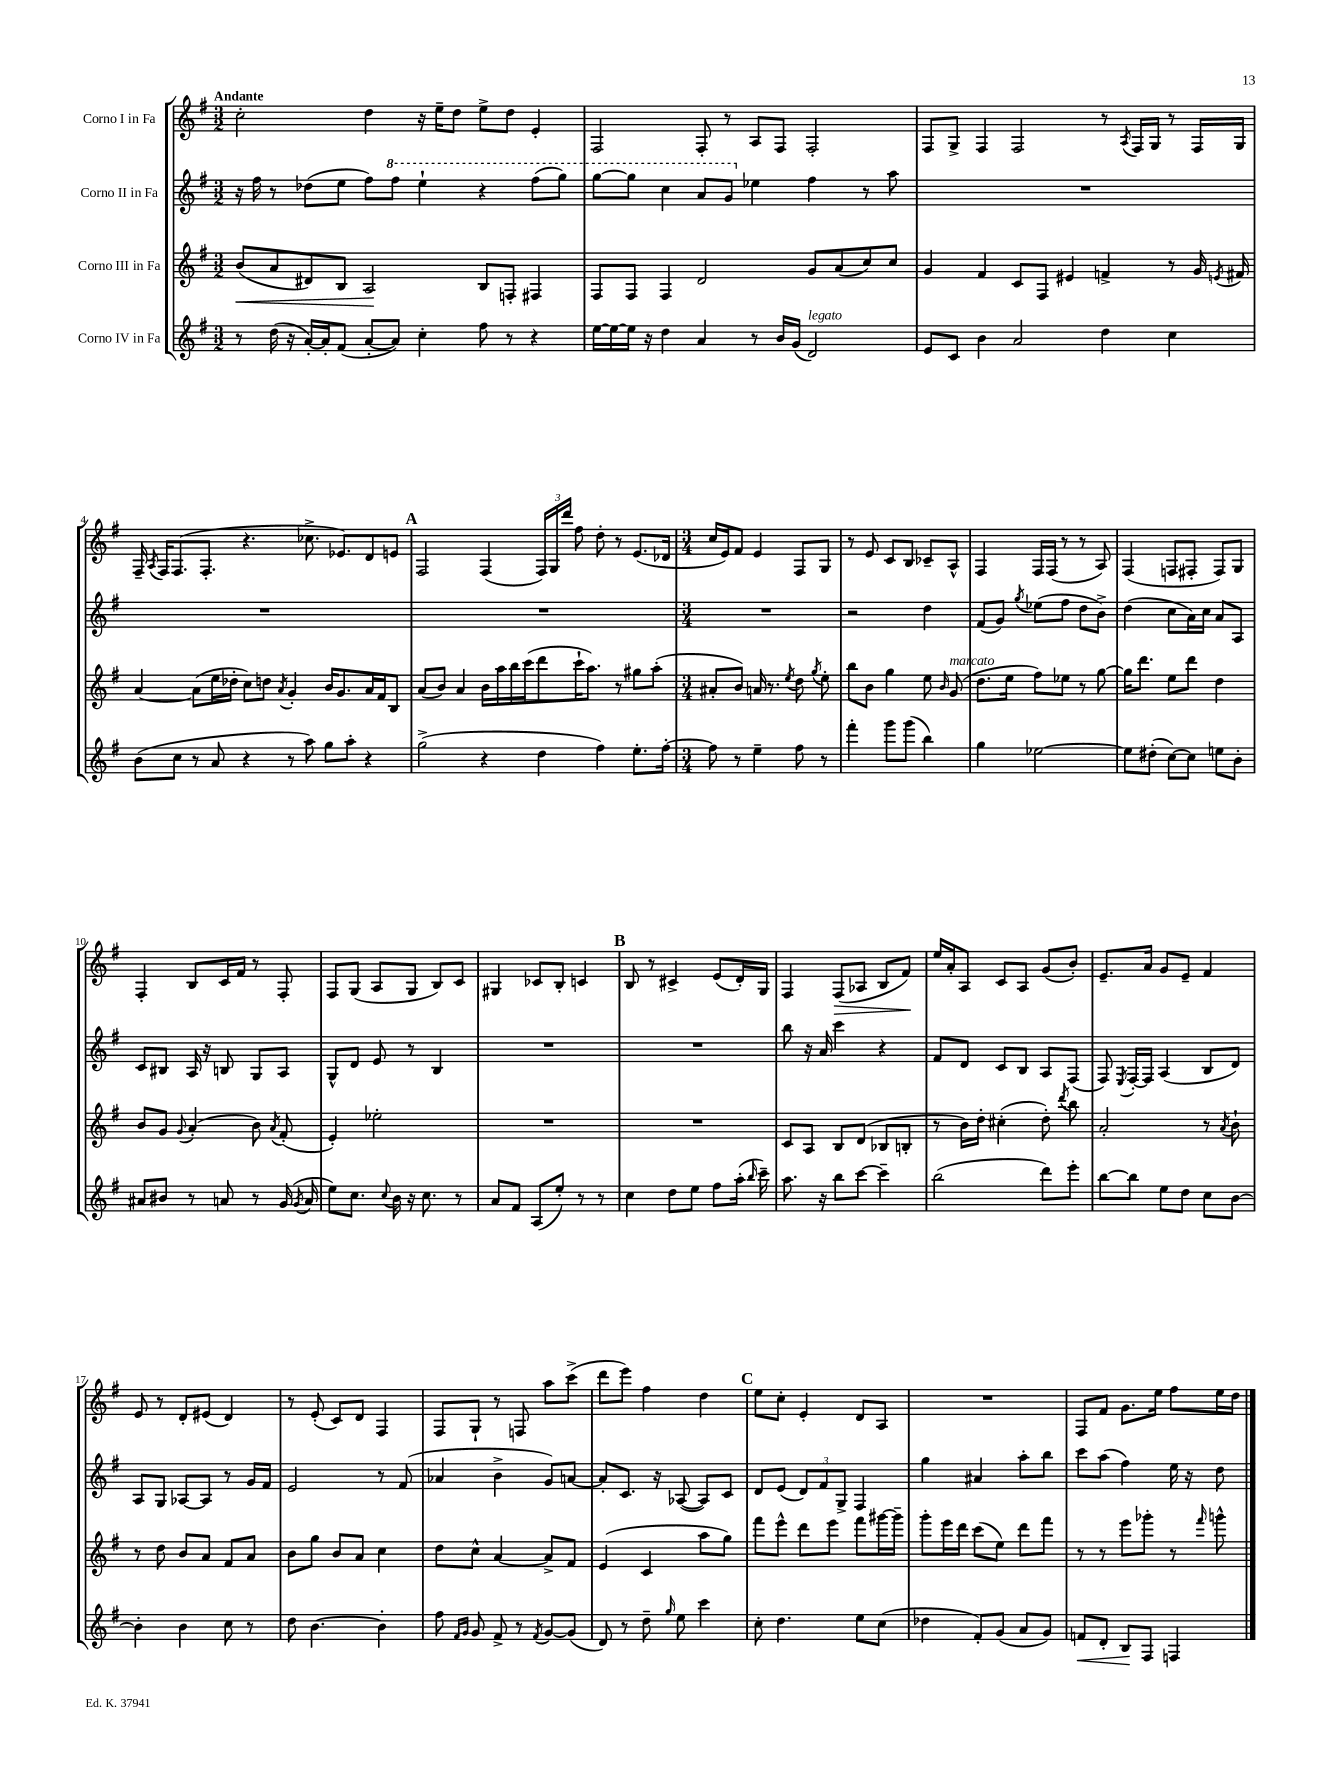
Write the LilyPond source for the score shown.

<<
\new StaffGroup <<
\new Staff = "s0" \with { instrumentName = "Corno I in Fa" } {
    \clef treble \key g \major \numericTimeSignature \time 3/2 \tempo "Andante"
    \autoBeamOff c''2-. d''4 r16 e''16[-- d''8] e''8[-> d''8] e'4-. |
    fis2 fis8-. r8 a8[ fis8] fis2-. |
    fis8[ g8]-> fis4 fis2 r8 \acciaccatura { a8 } fis16[ g16] r8 fis16[ g16] |
    fis16-- \acciaccatura { a8 } fis16[ fis8.( fis8.]-. r4. ces''8.-> ees'8.[) d'8 e'8] |
    \mark \markup { \bold "A" } fis2 fis4( \tuplet 3/2 { fis16[) g16 d'''16] } fis''8 d''8-. r8 e'8.[( des'16] |
    \numericTimeSignature \time 3/4 c''16[ e'16) fis'8] e'4 fis8[ g8] |
    r8 e'8 c'8[ b8] ces'8[-- a8]-^ |
    fis4 fis16[ fis16]( r8 r8 a8) |
    fis4( f8[ fis8]-. fis8[) g8] |
    fis4-. b8[ c'16 fis'16] r8 fis8-. |
    fis8[ g8]( a8[ g8] b8[) c'8] |
    gis4 ces'8[ b8]-. c'4 |
    \mark \markup { \bold "B" } b8 r8 cis'4-> e'8[( d'16-.) g16] |
    fis4 fis8[\>( aes8] b8[ fis'8]\!) |
    e''16[ a'16-. a8] c'8[ a8] g'8[( b'8]-.) |
    e'8.[-- a'16] g'8[ e'8]-- fis'4 |
    e'8 r8 d'8[-. eis'8]( d'4) |
    r8 e'8-.( c'8[) d'8] fis4 |
    fis8[ g8]-! r8 f8 a''8[ c'''8]->( |
    d'''8[ e'''8]) fis''4 d''4 |
    \mark \markup { \bold "C" } e''8[ c''8]-. e'4-. d'8[ a8] |
    R2. |
    fis8[ fis'8] g'8.[ e''16] fis''8[ e''16 d''16] \bar "|." |
}
\new Staff = "s1" \with { instrumentName = "Corno II in Fa" } {
    \clef treble \key g \major \numericTimeSignature \time 3/2
    \autoBeamOff r16 fis''16 r8 des''8[( e''8] fis''8[) \ottava #1 fis'''8] e'''4-! r4 fis'''8[( g'''8]) |
    g'''8[~ g'''8] c'''4 a''8[ g''8] \ottava #0 ees''4 fis''4 r8 a''8 |
    R1. |
    R1. |
    \mark \markup { \bold "A" } R1. |
    \numericTimeSignature \time 3/4 R2. |
    r2 d''4 |
    fis'8[( g'8]) \acciaccatura { g''8 } ees''8[( fis''8] d''8[ b'8]->) |
    d''4( c''8[ a'16) c''16] a'8[ a8] |
    c'8[ bis8] a16 r16 b8 g8[ a8] |
    g8[-^ d'8] e'8 r8 b4 |
    R2. |
    \mark \markup { \bold "B" } R2. |
    b''8 r16 a'16 c'''4 r4 |
    fis'8[ d'8] c'8[ b8] a8[ fis8]( |
    fis8) \acciaccatura { e8 } fis16[~-. fis16] a4( b8[ d'8]) |
    a8[ g8] aes8[~ aes8] r8 g'16[ fis'16] |
    e'2 r8 fis'8( |
    aes'4 b'4-> g'8[) a'8]~ |
    a'8[-. c'8.] r16 aes8~( aes8[) c'8] |
    \mark \markup { \bold "C" } d'8[ e'8]( \tuplet 3/2 { d'8[) fis'8 g8]-> } fis4 |
    g''4 ais'4 a''8[-. b''8] |
    c'''8[ a''8]( fis''4) e''16 r16 d''8 \bar "|." |
}
\new Staff = "s2" \with { instrumentName = "Corno III in Fa" } {
    \clef treble \key g \major \numericTimeSignature \time 3/2
    \autoBeamOff b'8[\<( a'8 dis'8) b8] a2\! b8[ f8]-. fis4 |
    fis8[ fis8] fis4 d'2 g'8[ a'8( c''8) c''8] |
    g'4 fis'4 c'8[ fis8] eis'4 f'4-> r8 g'16 \acciaccatura { e'8 } fis'16 |
    a'4~ a'8[( e''16 des''16]-. c''8[) d''8] \acciaccatura { a'8 } g'4-. b'16[ g'8. a'16 fis'16 b8] |
    \mark \markup { \bold "A" } a'8[( b'8]) a'4 b'16[ a''16 b''16 c'''16( d'''8 c'''16-! a''8.]) r8 gis''8[ a''8]-.( |
    \numericTimeSignature \time 3/4 ais'8[-. b'8]) a'16 r8. \acciaccatura { e''8 } d''8 \acciaccatura { g''8 } e''8-. |
    b''8[ b'8] g''4 e''8 \grace { b'16 } g'8^\markup { \italic "marcato" }( |
    d''8.[ e''16] fis''8[) ees''8] r8 g''8~ |
    g''16[ d'''8.] e''8[ d'''8] d''4 |
    b'8[ g'8] \appoggiatura { g'8 } a'4-.( b'8) \acciaccatura { a'8 } fis'8-.( |
    e'4-.) ees''2-. |
    R2. |
    \mark \markup { \bold "B" } R2. |
    c'8[ a8] b8[ d'8]( bes8[ b8]-. |
    r8 b'16[) d''16]-. cis''4-.( d''8-.) \acciaccatura { d'''8 } b''8 |
    a'2-. r8 \acciaccatura { a'8 } b'8-! |
    r8 d''8 b'8[ a'8] fis'8[ a'8] |
    b'8[ g''8] b'8[ a'8] c''4 |
    d''8[ c''8]-^ a'4~ a'8[-> fis'8] |
    e'4( c'4 a''8[ g''8]) |
    \mark \markup { \bold "C" } fis'''8[ e'''8]-^ d'''8[ e'''8] fis'''8[ gis'''16~ gis'''16]-- |
    g'''8[-. e'''16 d'''16] c'''8[( e''8]) d'''8[ fis'''8] |
    r8 r8 e'''8[ ges'''8]-. r8 \grace { fis'''16 } g'''8-^ \bar "|." |
}
\new Staff = "s3" \with { instrumentName = "Corno IV in Fa" } {
    \clef treble \key g \major \numericTimeSignature \time 3/2
    \autoBeamOff r8 d''16( r16 a'16[~-.) a'16-. fis'8]( a'8[~-. a'8]) c''4-. fis''8 r8 r4 |
    e''16[~ e''16~ e''16] r16 d''4 a'4 r8 b'16[ g'16]( d'2^\markup { \italic "legato" }) |
    e'8[ c'8] b'4 a'2 d''4 c''4 |
    b'8[( c''8] r8 a'8 r4 r8 a''8) g''8[ a''8]-. r4 |
    \mark \markup { \bold "A" } g''2->( r4 d''4 fis''4) e''8.[-. fis''16]~-. |
    \numericTimeSignature \time 3/4 fis''8 r8 e''4-- fis''8 r8 |
    fis'''4-. g'''8[ g'''8]( b''4) |
    g''4 ees''2~ |
    ees''8[ dis''8]-.( c''8[~) c''8] e''8[ b'8]-. |
    ais'8[ bis'8] r8 a'8 r8 g'16( \acciaccatura { g'8 } a'16 |
    e''8[) c''8.] \appoggiatura { c''8 } b'16 r16 c''8. r8 |
    a'8[ fis'8] a8[( e''8]-.) r8 r8 |
    \mark \markup { \bold "B" } c''4 d''8[ e''8] fis''8[ a''16]-.( \grace { b''16 } c'''16--) |
    a''8. r16 b''8[ c'''8]~ c'''4-- |
    b''2( d'''8[) e'''8]-. |
    b''8[~ b''8] e''8[ d''8] c''8[ b'8]~ |
    b'4-. b'4 c''8 r8 |
    d''8 b'4.~ b'4-. |
    fis''8 \grace { fis'16[ g'16] } g'8 fis'8-> r8 \acciaccatura { fis'8 } g'8[~ g'8]( |
    d'8) r8 d''8-- \grace { g''16 } e''8 c'''4 |
    \mark \markup { \bold "C" } c''8-. d''4. e''8[ c''8]( |
    des''4 fis'8[-.) g'8]( a'8[ g'8]) |
    f'8[\< d'8]-. b8[\! fis8] f4 \bar "|." |
}
>>
>>
